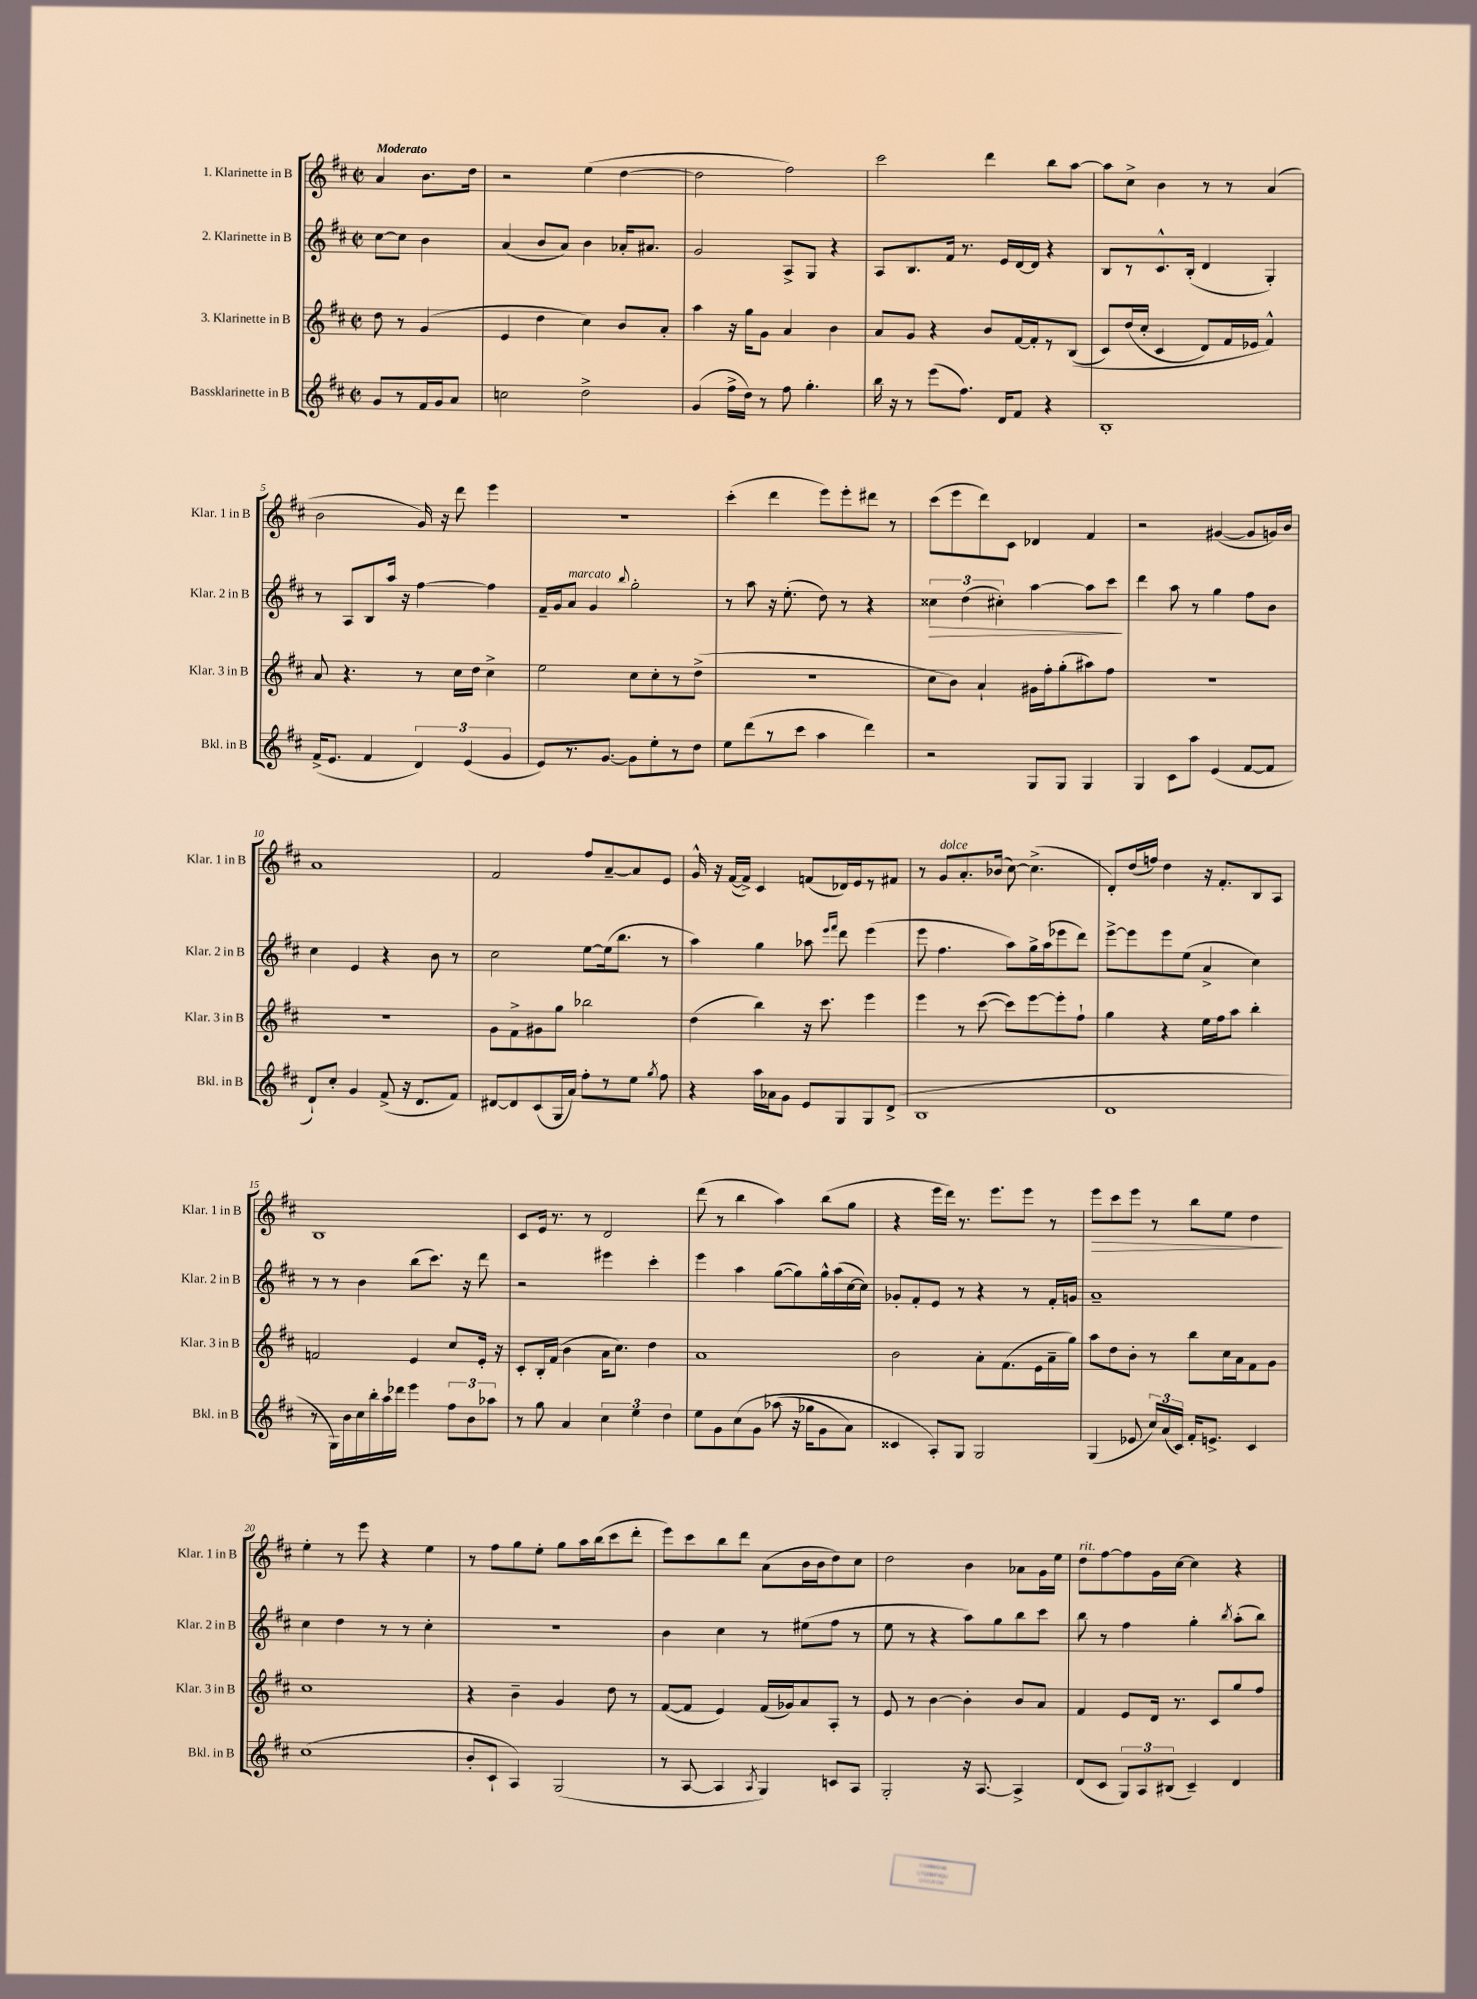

**kern	**kern	**kern	**dynam	**kern	**dynam
*part4	*part3	*part2	*part2	*part1	*part1
*staff4	*staff3	*staff2	*staff2	*staff1	*staff1
*I"Bassklarinette in B	*I"3. Klarinette in B	*I"2. Klarinette in B	*	*I"1. Klarinette in B	*
*I'Bkl. in B	*I'Klar. 3 in B	*I'Klar. 2 in B	*	*I'Klar. 1 in B	*
*clefG2	*clefG2	*clefG2	*	*clefG2	*
*k[f#c#]	*k[f#c#]	*k[f#c#]	*	*k[f#c#]	*
*M2/2	*M2/2	*M2/2	*	*M2/2	*
*met(c|)	*met(c|)	*met(c|)	*	*met(c|)	*
=	=	=	=	=	=
!	!	!	!	!LO:TX:a:B:t=Moderato	!
8g/L	8dd\	[8cc#\L	.	4a/	.
8r	8r	8cc#\J]	.	.	.
16f#/L	(4g/	4b\	.	8.b\L	.
16g/J	.	.	.	.	.
8a/J	.	.	.	.	.
.	.	.	.	16dd\Jk	.
=1	=1	=1	=1	=1	=1
2ccn\	4e/	(4a/	.	2r	.
.	4dd\	8b/L	.	.	.
.	.	8a/J)	.	.	.
2dd^\	4cc#\)	4b\	.	(4ee\	.
.	8b/L	16a-X'/KL	.	[4dd\	.
.	.	8.a#X/J	.	.	.
.	8a'/J	.	.	.	.
=2	=2	=2	=2	=2	=2
(4g/	4aa\	2g/	.	2dd\]	.
16ff#^\LL	16r	.	.	.	.
16dd\JJ)	16gg\KL	.	.	.	.
8r	8g\J	.	.	.	.
8ff#\	4a/	8A^/L	.	2ff#\)	.
4.gg'\	.	8G/J	.	.	.
.	4b\	4r	.	.	.
=3	=3	=3	=3	=3	=3
16bb\	8a/L	8A/L	.	2ccc#\	.
16r	.	.	.	.	.
8r	8g/J	8.B/	.	.	.
(8eee\L	4r	.	.	.	.
.	.	16f#/Jk	.	.	.
8.ff#\J)	.	8.r	.	.	.
.	8b/L	.	.	4ddd\	.
16d/KL	.	16e/LL	.	.	.
8f#/J	[16f#/L	[16d/	.	.	.
.	16f#'/J]	16d/JJ]	.	.	.
4r	8r	4r	.	8bb\L	.
.	((8B/J	.	.	[8aa\J	.
=4	=4	=4	=4	=4	=4
1B'	8c#/L)	8B/L	.	8aa\L]	.
.	(16dd/L	8r	.	8cc#^\J	.
.	16cc#'/JJ	.	.	.	.
.	4c#/	8.c#^^/	.	4b\	.
.	.	(16B'/Jk	.	.	.
.	8d/L)	4d/	.	8r	.
.	16f#/L	.	.	8r	.
.	16e-X/JJ	.	.	.	.
.	4f#^^/)	4G'/)	.	(4a/	.
!!LO:LB:g=z
=5	=5	=5	=5	=5	=5
(16f#^/KL	8a/	8r	.	2b\	.
8.e/J	.	.	.	.	.
.	4.r	8A/L	.	.	.
4f#/	.	8B/	.	.	.
.	.	16aa/Jk	.	.	.
.	.	16r	.	.	.
6d/)	8r	[4ff#\	.	16g/)	.
.	.	.	.	16r	.
.	16cc#\LL	.	.	8ddd\	.
(6e/	.	.	.	.	.
.	16dd\JJ	.	.	.	.
.	4cc#^\	4ff#\]	.	4eee\	.
6g/	.	.	.	.	.
=6	=6	=6	=6	=6	=6
8e/L)	2ee\	16f#~/LL	.	1r	.
.	.	16g/J	.	.	.
!	!	!LO:TX:a:i:t=marcato	!	!	!
8.r	.	8a/J	.	.	.
.	.	4g/	.	.	.
[8.g/J	.	.	.	.	.
.	.	8qqbb/	.	.	.
8g\L]	8cc#\L	2gg'\	.	.	.
8ee'\	8cc#'\	.	.	.	.
8r	8r	.	.	.	.
8dd\J	(8dd^\J	.	.	.	.
=7	=7	=7	=7	=7	=7
8ee\L	1r	8r	.	(4ccc#'\	.
(8ddd\	.	8aa\	.	.	.
8r	.	16r	.	4ddd\	.
.	.	(8.ee'\	.	.	.
8ccc#\J	.	.	.	.	.
4aa\	.	8dd\)	.	8eee\L)	.
.	.	8r	.	8eee'\	.
4ddd\)	.	4r	.	8ddd#X\J	.
.	.	.	.	8r	.
=8	=8	=8	=8	=8	=8
!	!	!	!LO:HP:b	!	!
2r	8cc#\L	6cc##X\	>	(8ccc#\L	.
.	8b\J)	.	.	8eee\	.
.	.	(6dd\	.	.	.
.	4a`/	.	.	8ddd\)	.
.	.	6cc#X'\)	.	.	.
.	.	.	.	8c#\J	.
8G/L	16g#X\LL	[4aa\	.	4d-X/	.
.	16ff#'\J	.	.	.	.
8G/J	(8gg'\	.	.	.	.
4G/	8aa#X\)	8aa\L]	.	4f#/	.
.	8ff#\J	8ccc#\J	.	.	.
.	.	.	]	.	.
=9	=9	=9	=9	=9	=9
4G/	1r	4ddd\	.	2r	.
8c#\L	.	8aa\	.	.	.
8aa\J	.	8r	.	.	.
(4e/	.	4gg\	.	([4g#X/	.
[8f#/L	.	8ff#\L	.	8g#/L]	.
8f#/J]	.	8b\J	.	16gn/L)	.
.	.	.	.	16b/JJ	.
!!LO:LB:g=z
=10	=10	=10	=10	=10	=10
8d`/L)	1r	4cc#\	.	1a	.
8cc#'/J	.	.	.	.	.
4g/	.	4e/	.	.	.
(8f#^/	.	4r	.	.	.
16r	.	.	.	.	.
8.d/L	.	.	.	.	.
.	.	8b\	.	.	.
8f#/J)	.	8r	.	.	.
=11	=11	=11	=11	=11	=11
[8d#X/L	8g\L	2cc#\	.	2f#/	.
8d#/]	8f#^\	.	.	.	.
(8c#/	8g#X\	.	.	.	.
16G/L	8gg\J	.	.	.	.
16a/JJ)	.	.	.	.	.
8ff#'\L	2bb-X\	[8ee\L	.	8ff#/L	.
8r	.	(16ee\k]	.	[8a~/	.
.	.	8.bb\J	.	.	.
8ee\J	.	.	.	8a/]	.
8qgg/	.	.	.	.	.
8ff#\	.	8r	.	8e/J	.
=12	=12	=12	=12	=12	=12
4r	(4dd\	4aa\)	.	16g^^/	.
.	.	.	.	16r	.
.	.	.	.	([16f#/LL	.
.	.	.	.	16f#^/JJ])	.
16aa\LL	4bb\)	4gg\	.	4c#/	.
16a-X\J	.	.	.	.	.
8g\J	.	.	.	.	.
8e/L	16r	8aa-X\	.	(8fn/L	.
.	8.ccc#\	.	.	.	.
.	.	16qqeee/LL	.	.	.
.	.	16qqfff#/JJ	.	.	.
8G/	.	8ddd\	.	16d-X/L)	.
.	.	.	.	16e/J	.
8G/	4eee\	(4eee\	.	8r	.
(8d^/J	.	.	.	8f#X/J	.
=13	=13	=13	=13	=13	=13
1B	4eee\	8eee\	.	8r	.
!	!	!	!	!LO:TX:a:i:t=dolce	!
.	.	4.ff#\	.	8g/L	.
.	8r	.	.	8.a'/	.
.	([8ccc#\	.	.	.	.
.	.	.	.	(16b-X/Jk	.
.	8ccc#\L])	8aa\L)	.	[8cc#\)	.
.	[8eee\	16gg^\L	.	(4.cc#^\]	.
.	.	(16aa\J	.	.	.
.	8eee'\]	8eee-X\	.	.	.
.	8ff#`\J	8ddd\J)	.	.	.
=14	=14	=14	=14	=14	=14
1d	4gg\	[8eee^\L	.	8d'/L)	.
.	.	8eee\]	.	(16dd/L	.
.	.	.	.	16ffn/JJ)	.
.	4r	8eee\	.	4dd\	.
.	.	(8ee\J	.	.	.
.	16ee\LL	4a^/	.	16r	.
.	16ff#\J	.	.	8.f#'/L	.
.	8aa\J	.	.	.	.
.	4bb'\	4cc#\)	.	8B/	.
.	.	.	.	8A/J	.
!!LO:LB:g=z
=15	=15	=15	=15	=15	=15
8r	2fn/	8r	.	1B	.
16G\LL)	.	8r	.	.	.
16b\	.	.	.	.	.
16cc#\	.	4b\	.	.	.
16bb'\	.	.	.	.	.
16aa\	.	.	.	.	.
16ddd-X\JJ	.	.	.	.	.
4eee\	4e/	(8bb\L	.	.	.
.	.	8.ccc#\J)	.	.	.
12ff#\L	8cc#/L	.	.	.	.
.	.	16r	.	.	.
12b\	.	.	.	.	.
.	16e'/Jk	8ddd\	.	.	.
12aa-X\J	.	.	.	.	.
.	16r	.	.	.	.
=16	=16	=16	=16	=16	=16
8r	8c#'/L	2r	.	8c#/L	.
8gg\	16B'/L	.	.	16e/Jk	.
.	(16f#/JJ	.	.	8.r	.
4a/	4b\	.	.	.	.
.	.	.	.	8r	.
6cc#\	16a\KL	4eee#X\	.	2d/	.
.	8.cc#\J)	.	.	.	.
6ee\	.	.	.	.	.
.	4dd\	4ccc#'\	.	.	.
6dd\	.	.	.	.	.
=17	=17	=17	=17	=17	=17
8ee\L	1a	4eee\	.	(8ddd\	.
8g\	.	.	.	8r	.
(8cc#\	.	4aa\	.	4bb\	.
8g\J	.	.	.	.	.
(8aa-X\	.	([8gg\L	.	4aa\)	.
16r	.	8gg\])	.	.	.
16gg-X\KL	.	.	.	.	.
8g\	.	16gg^^\L	.	(8bb\L	.
.	.	(16aa\	.	.	.
8a\J)	.	[16cc#\	.	8gg\J	.
.	.	16cc#\JJ])	.	.	.
=18	=18	=18	=18	=18	=18
4c##X/	2b\	8g-X'/L	.	4r	.
.	.	8f#'/	.	.	.
8A'/L)	.	8e/J	.	16eee\LL	.
.	.	.	.	16ddd\JJ)	.
8G/J	.	8r	.	8.r	.
2G/	8a'\L	4r	.	.	.
.	.	.	.	8.eee\L	.
.	(8.f#\	.	.	.	.
.	.	8r	.	8eee\J	.
.	16e\L	.	.	.	.
.	16a~\	16f#'/LL	.	8r	.
.	16gg\JJ)	16gn/JJ	.	.	.
=19	=19	=19	=19	=19	=19
!	!	!	!	!	!LO:HP:b
(4G/	8aa\L	1a~	.	8eee\L	>
.	8dd\	.	.	8ccc#\	.
8e-X/	8b'\J	.	.	8eee\J	.
24cc#/LL)	8r	.	.	8r	.
(24a/	.	.	.	.	.
24c#/JJ)	.	.	.	.	.
16f#'/KL	8bb\L	.	.	8bb\L	.
8.en^/J	.	.	.	.	.
.	16cc#\L	.	.	8ee\J	.
.	16a\J	.	.	.	.
4c#/	8f#\	.	.	4dd\	.
.	8g\J	.	.	.	.
.	.	.	.	.	]
!!LO:LB:g=z
=20	=20	=20	=20	=20	=20
(1cc#	1cc#	4cc#\	.	4ee'\	.
.	.	4dd\	.	8r	.
.	.	.	.	8eee\	.
.	.	8r	.	4r	.
.	.	8r	.	.	.
.	.	4cc#'\	.	4ee\	.
=21	=21	=21	=21	=21	=21
8b'/L	4r	1r	.	8r	.
8c#`/J	.	.	.	8ff#\L	.
4A/)	4b~\	.	.	8gg\	.
.	.	.	.	8ee'\J	.
(2G/	4g/	.	.	8gg\L	.
.	.	.	.	16aa\L	.
.	.	.	.	(16bb\J	.
.	8dd\	.	.	8ccc#\	.
.	8r	.	.	8ddd'\J	.
=22	=22	=22	=22	=22	=22
8r	([8f#/L	4b\	.	8eee\L)	.
[8A/	8f#/J]	.	.	8ccc#\	.
4A/]	4e/)	4cc#\	.	8bb\	.
.	.	.	.	8ddd\J	.
8qA/	.	.	.	.	.
4G/)	(16f#/LL	8r	.	(8a\L	.
.	16g-X/J)	.	.	.	.
.	8a/	(8ee#X\L	.	16b\L	.
.	.	.	.	16b\J	.
8cn/L	8A'/J	8ff#\J	.	8dd\)	.
8A/J	8r	8r	.	8cc#\J	.
=23	=23	=23	=23	=23	=23
2G'/	8e/	8ee\	.	2dd\	.
.	8r	8r	.	.	.
.	[4b\	4r	.	.	.
16r	4b'\]	8aa\L)	.	4b\	.
[8.A/	.	.	.	.	.
.	.	8gg\	.	.	.
4A^/]	8b/L	8bb\	.	8a-X\L	.
.	8a/J	8ccc#\J	.	16g\L	.
.	.	.	.	16ee\JJ	.
=24	=24	=24	=24	=24	=24
!	!	!	!	!LO:TX:a:i:t=rit.	!
(8d/L	4f#/	8bb\	.	8dd\L	.
8c#/J	.	8r	.	[8ff#\	.
12G/L)	8e/L	4ff#\	.	8ff#\]	.
12A/	.	.	.	.	.
.	16d/Jk	.	.	16g\L	.
(12B#X/J	.	.	.	.	.
.	8.r	.	.	[16cc#\JJ	.
4c#~/)	.	4gg'\	.	4cc#\]	.
.	8c#/L	.	.	.	.
.	.	8qbb/	.	.	.
4d/	8gg/	(8aa'\L	.	4r	.
.	8ff#/J	8bb\J)	.	.	.
==	==	==	==	==	==
*-	*-	*-	*-	*-	*-
